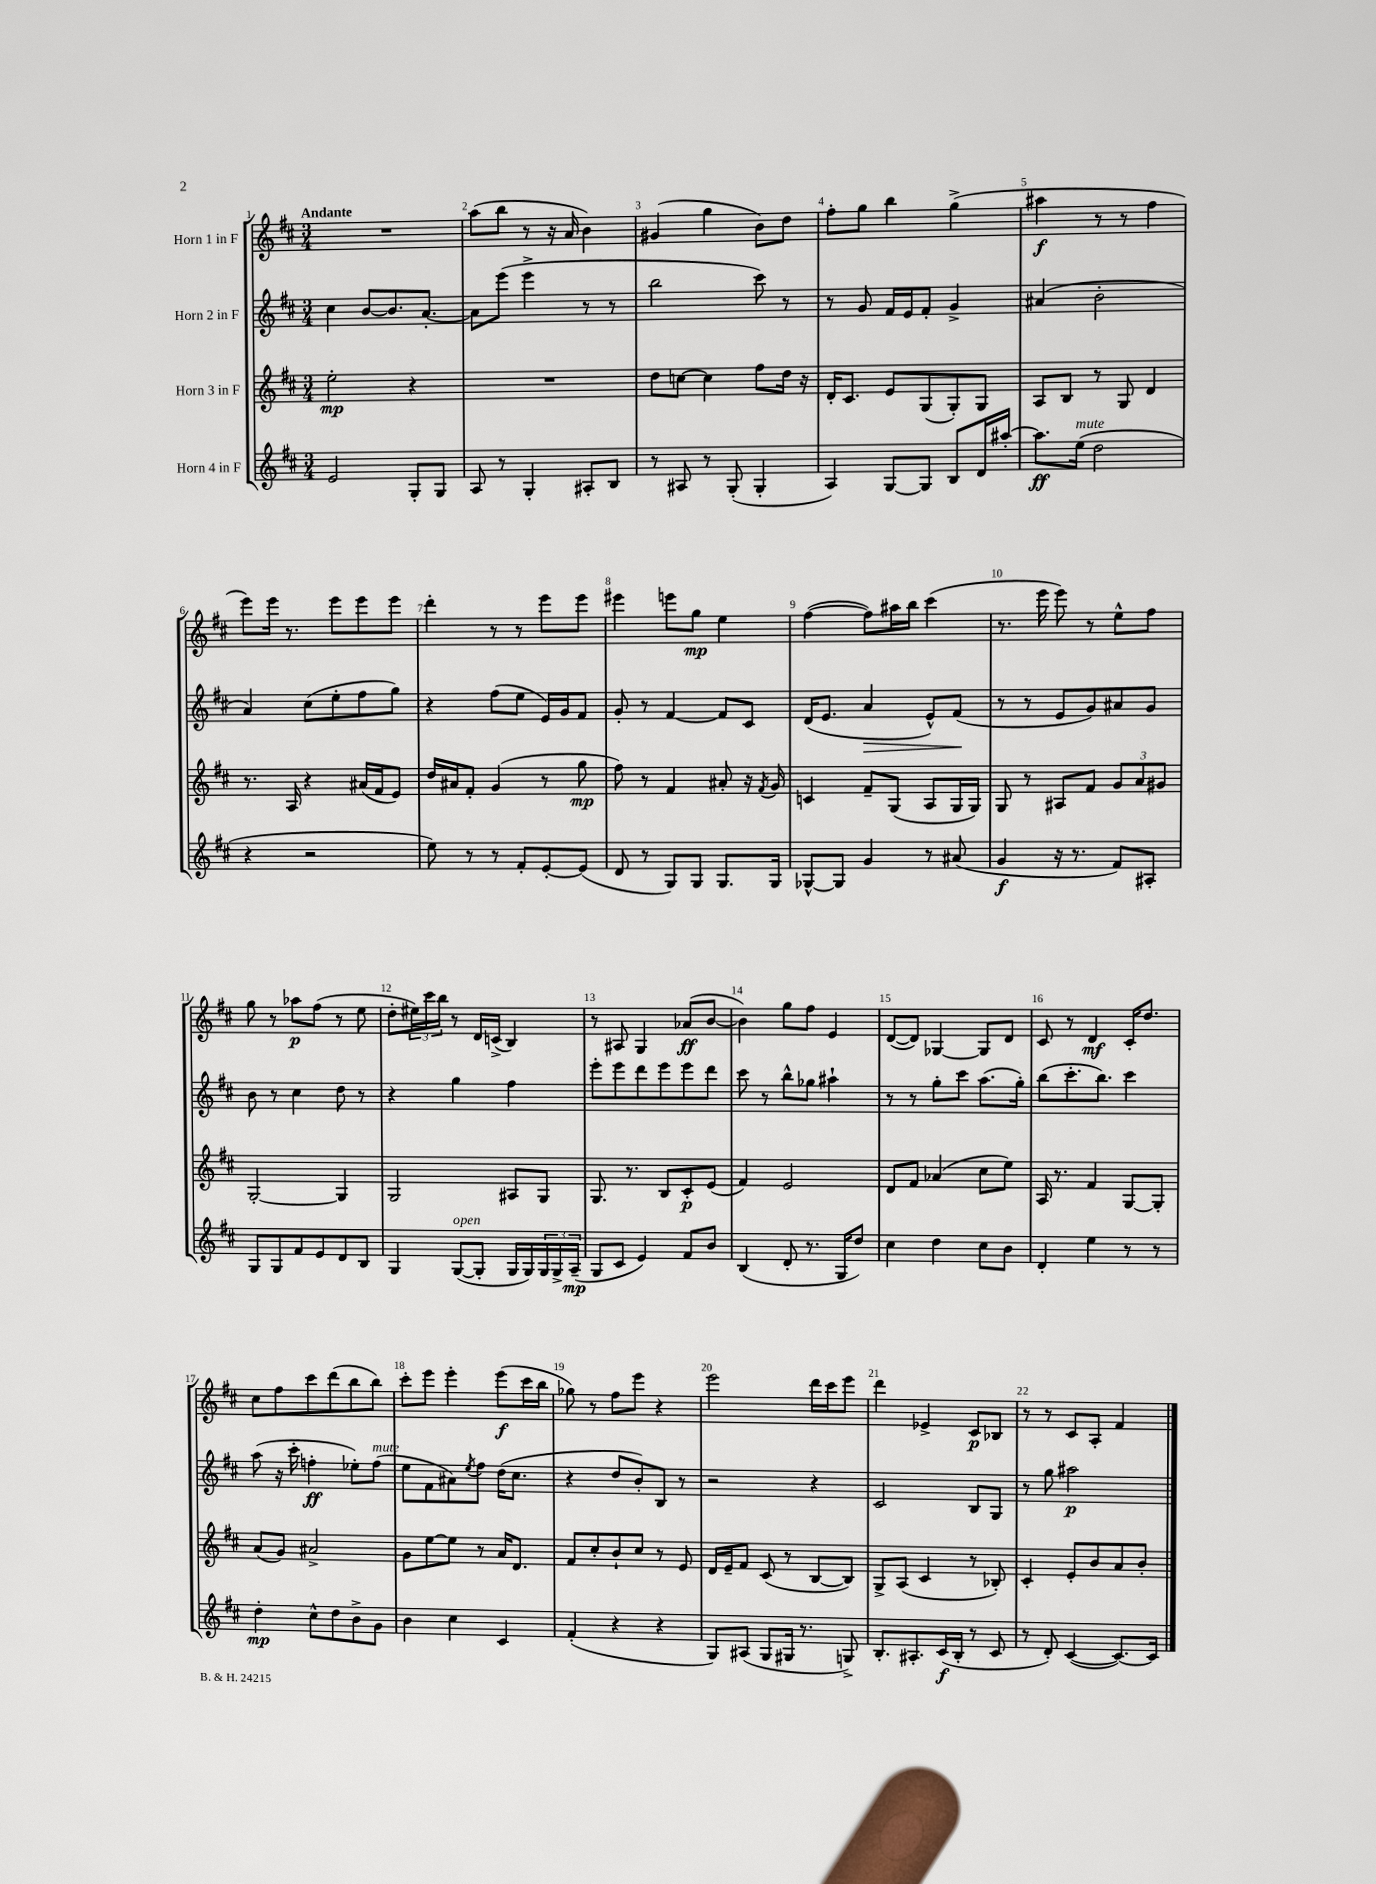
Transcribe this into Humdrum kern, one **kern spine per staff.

**kern	**kern	**kern	**kern
*staff4	*staff3	*staff2	*staff1
*clefG2	*clefG2	*clefG2	*clefG2
*k[f#c#]	*k[f#c#]	*k[f#c#]	*k[f#c#]
*M3/4	*M3/4	*M3/4	*M3/4
2e	2ee'	4cc#	2.r
.	.	[8b	.
.	.	8.b]	.
8G'	4r	.	.
.	.	[8.a'	.
8G	.	.	.
=	=	=	=
8A	2.r	8a]	(8aa
8r	.	(8eee	8bb
4G'	.	4eee^	8r
.	.	.	16r
.	.	.	16a
8A#'	.	8r	4b)
8B	.	8r	.
=	=	=	=
8r	8dd	2bb	(4g#
8A#	[8cc	.	.
8r	4cc]	.	4gg
(8G'	.	.	.
4G'	8ff#	8ccc#)	8b)
.	16dd	8r	8dd
.	16r	.	.
=	=	=	=
4A)	16d'	8r	8ff#'
.	8.c#	.	.
.	.	8g	8gg
[8G	8e	16f#	4bb
.	.	16e	.
8G]	(8G	8f#'	.
8B	8G')	4g^	(4gg^
16d	8G	.	.
[16aa#'	.	.	.
=	=	=	=
8.aa#]	8A	(4a#	4aa#
.	8B	.	.
(16ee	.	.	.
2dd	8r	2b'	8r
.	8G	.	8r
.	4d	.	4ff#
=	=	=	=
4r	8.r	4a)	8eee)
.	.	.	16eee
.	16A	.	8.r
2r	4r	(8cc#	.
.	.	8ee'	8eee
.	(16a#	8ff#	8eee
.	16f#	.	.
.	8e)	8gg)	8eee
=	=	=	=
8ee)	16dd	4r	4ddd'
.	16a#	.	.
8r	8f#'	.	.
8r	(4g	(8ff#	8r
8f#'	.	8ee	8r
[8e'	8r	16e)	8eee
.	.	16g	.
(8e]	8gg	8f#	8eee
=	=	=	=
8d	8ff#)	8g'	4eee#
8r	8r	8r	.
8G)	4f#	[4f#	8eee
8G	.	.	8gg
8.G	8a#'	8f#]	4ee
.	16r	8c#	.
.	8qf#	.	.
16G	16g	.	.
=	=	=	=
[8G-^^	4c	(16d	([4ff#
.	.	8.e	.
8G-]	.	.	.
4g	8f#~	4a	8ff#])
.	(8G	.	16aa#
.	.	.	16bb
8r	8A	8e^^)	(4ccc#
(8a#	16G	(8f#	.
.	16G)	.	.
=	=	=	=
4g	8G	8r	8.r
.	8r	8r	.
.	.	.	16eee
16r	8A#	8e	8eee)
8.r	.	.	.
.	8f#	8g)	8r
8f#)	12g	8a#	8ee^^
.	12a	.	.
8A#'	.	8g	8ff#
.	12g#	.	.
=	=	=	=
8G	[2G'	8b	8gg
8G	.	8r	8r
8f#	.	4cc#	8aa-
8e	.	.	(8ff#
8d	4G]	8dd	8r
8B	.	8r	8ee
=	=	=	=
4G	2G	4r	8dd'
.	.	.	24ee#)
.	.	.	24ccc#
.	.	.	24bb
([8G	.	4gg	8r
8G']	.	.	16d
.	.	.	(16c^
16G	8A#	4ff#	4B)
16G)	.	.	.
24G	8G	.	.
24G^	.	.	.
(24A~	.	.	.
=	=	=	=
8G	8.G	8eee'	8r
8c#	.	8eee	8A#
.	8.r	.	.
4e)	.	8ddd	4G
.	8B	8eee	.
8f#	8c#'	8eee	(8a-
8b	(8e	8ddd	[8b
=	=	=	=
(4B	4f#)	8ccc#	4b])
.	.	8r	.
8d'	2e	8bb^^	8gg
8.r	.	8gg-	8ff#
.	.	4aa#`	4e
16G	.	.	.
8dd)	.	.	.
=	=	=	=
4cc#	8d	8r	([8d
.	8f#	8r	8d])
4dd	(4a-	8gg'	[4G-
.	.	8ccc#	.
8cc#	8cc#	(8.aa	8G-]
8b	8ee)	.	8d
.	.	16gg')	.
=	=	=	=
4d'	16A	(8bb	8c#
.	8.r	.	.
.	.	8.ccc#'	8r
4ee	4f#	.	4d
.	.	8.bb)	.
8r	[8G	4ccc#	16c#'
.	.	.	8.dd
8r	8G']	.	.
=	=	=	=
4dd'	(8a	(8aa	8cc#
.	8g)	16r	8ff#
.	.	16ccc#'	.
8cc#^^	2a#^	4ff'	8ccc#
8dd	.	.	(8ddd
8b^	.	8ee-')	8bb
8g	.	(8ff	8bb)
=	=	=	=
4b	8g	8ee	8ccc#'
.	[8ee	8f#	8eee
4cc#	8ee]	8a#)	4eee'
.	.	8qee	.
.	8r	8ff#	.
4c#	16a	(16dd	(8eee
.	8.d	8.cc#	.
.	.	.	16ccc#
.	.	.	16bb
=	=	=	=
(4f#'	8f#	4r	8gg-)
.	8cc#'	.	8r
4r	8b`	8dd	8ff#
.	8cc#	8b')	8eee
4r	8r	8B	4r
.	8e	8r	.
=	=	=	=
8G)	16d	2r	2eee
.	16e~	.	.
(8A#	8f#	.	.
8G	(8c#	.	.
16G#	8r	.	.
8.r	.	.	.
.	[8B	4r	16ddd
.	.	.	16ccc#
8G^)	8B])	.	8eee
=	=	=	=
8.B'	8G^	2c#	4ddd
.	(8A	.	.
8.A#'	.	.	.
.	4c#	.	4e-^
(16c#	.	.	.
16B'	.	.	.
8r	8r	8B	8c#
8c#	8B-')	8G	8B-
=	=	=	=
8r	4c#'	8r	8r
8d')	.	8gg	8r
([4c#	8e'	2aa#	8c#
.	8b	.	8A'
8.c#_)	8a	.	4f#
.	8b'	.	.
16c#]	.	.	.
==	==	==	==
*-	*-	*-	*-
